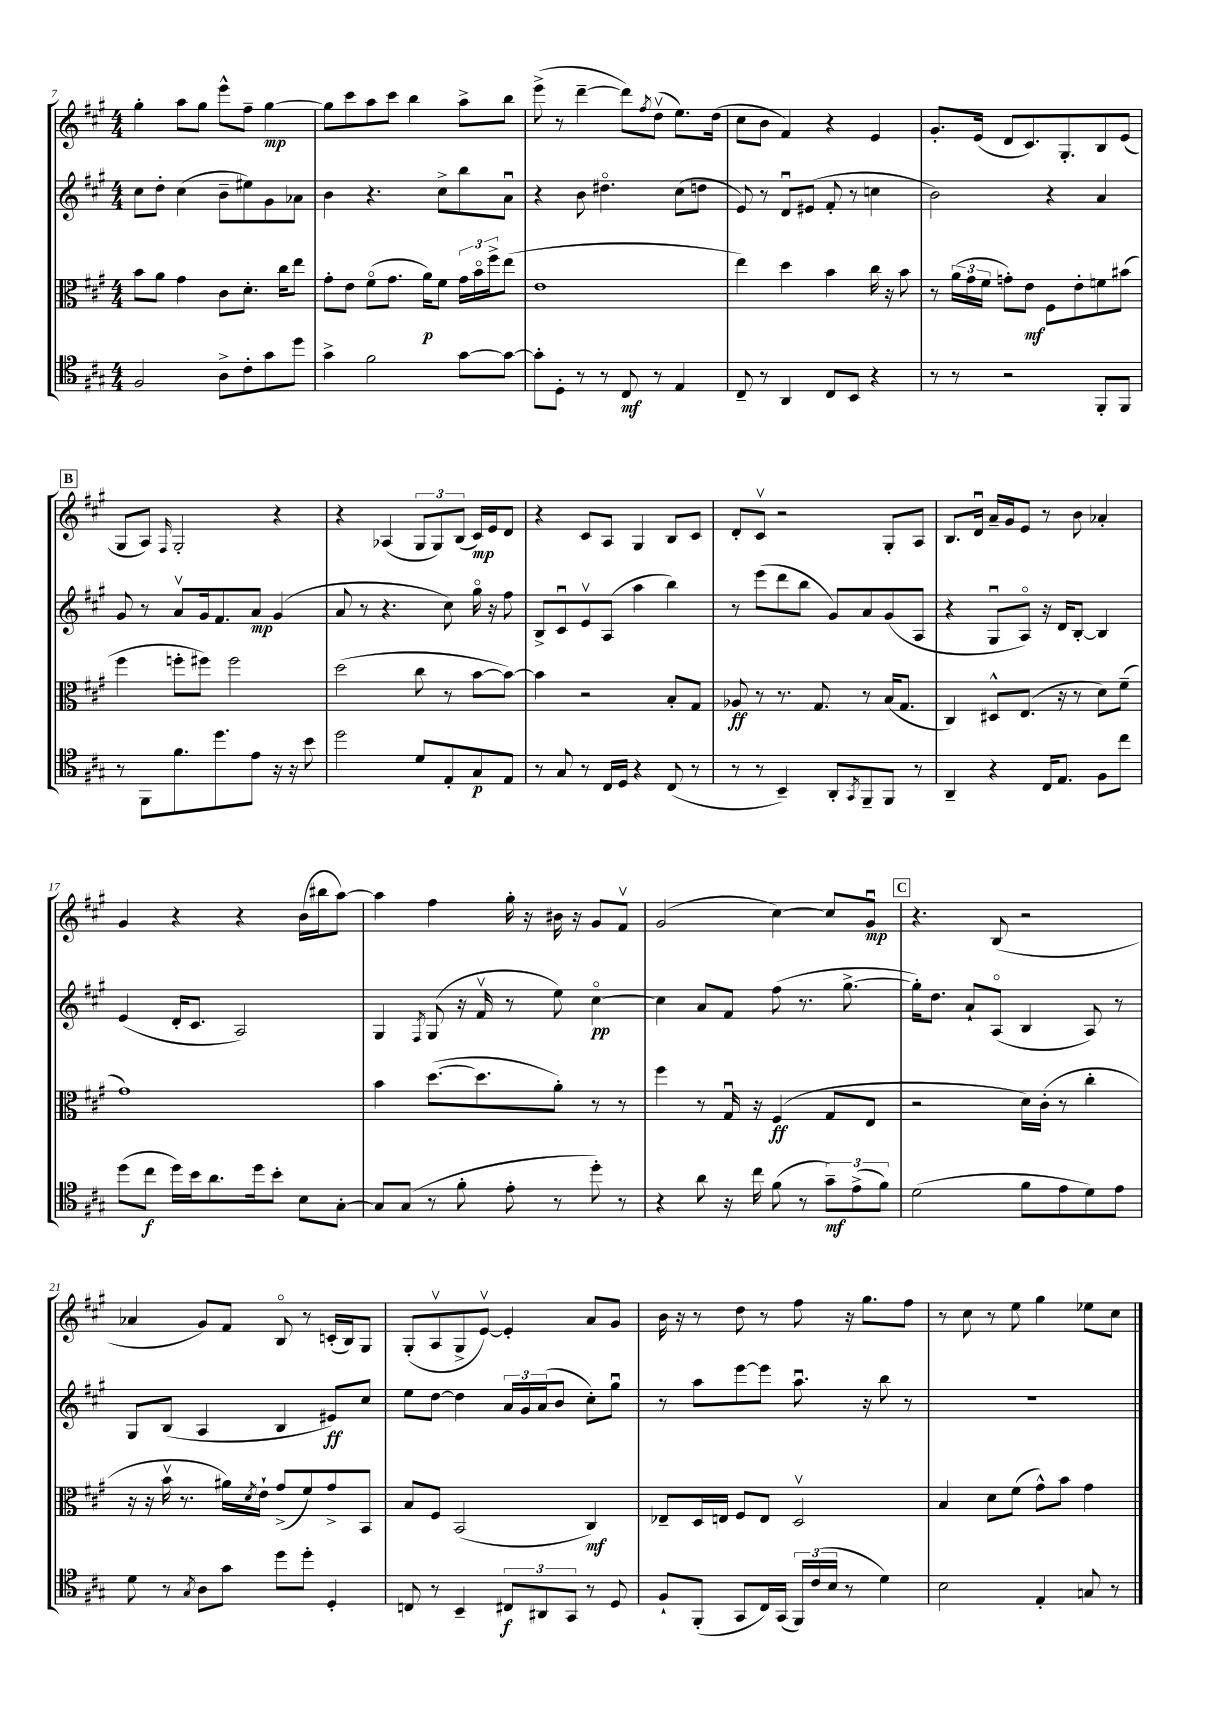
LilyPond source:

<<
\new StaffGroup <<
\new Staff = "s0" {
    \clef treble \key a \major \numericTimeSignature \time 4/4
    gis''4-. a''8 gis''8 e'''8-^ fis''8-- gis''4~\mp |
    gis''8 cis'''8 a''8 cis'''8 b''4 a''8-> b''8 |
    e'''8->( r8 d'''4~-- d'''8) \acciaccatura { fis''8 } d''8\upbow( e''8.) d''16( |
    cis''8 b'8 fis'4) r4 e'4 |
    gis'8.-. e'16( d'8 cis'8.) gis8.-. b8 e'8( |
    \mark \markup { \box "B" } gis8 a8) \grace { fis16 } gis2-. r4 |
    r4 aes4( \tuplet 3/2 { gis8 gis8) b8( } cis'16\mp) e'16 d'8 |
    r4 cis'8 a8 gis4 b8 cis'8 |
    d'8-. cis'8\upbow r2 gis8-. a8 |
    b8. d'16\downbow a'16-- gis'16 e'8 r8 b'8 aes'4-. |
    gis'4 r4 r4 b'16( bis''16 a''8~) |
    a''4 fis''4 gis''16-. r16 bis'16 r16 gis'8 fis'8\upbow |
    gis'2( cis''4~) cis''8 gis'8\downbow\mp |
    \mark \markup { \box "C" } r4. b8( r2 |
    aes'4 gis'8) fis'8 b8\flageolet r8 c'16-.( b16) gis8 |
    gis8-.( a8\upbow gis8-> e'8~\upbow) e'4-. a'8 gis'8 |
    b'16 r16 r8 d''8 r8 fis''8 r16 gis''8. fis''8 |
    r8 cis''8 r8 e''8 gis''4 ees''8 cis''8 \bar "|." |
}
\new Staff = "s1" {
    \clef treble \key a \major \numericTimeSignature \time 4/4
    cis''8 d''8-. cis''4( b'8-- eis''8) gis'8 aes'8 |
    b'4 r4. cis''8-> b''8 a'8\downbow |
    r4 b'8 dis''4.\flageolet cis''8( d''8 |
    e'8) r8 d'8\downbow eis'8( fis'8-. r8 c''4 |
    b'2) r4 a'4 |
    \mark \markup { \box "B" } gis'8 r8 a'8\upbow gis'16 fis'8. a'8\mp gis'4( |
    a'8 r8 r4. cis''8) gis''16\flageolet r16 fis''8 |
    b8-> cis'8\downbow e'8\upbow a8( a''4 b''4) |
    r8 e'''8( d'''8 b''8 gis'8) a'8 gis'8( a8 |
    r4 gis8\downbow a8\flageolet) r16 d'16 b8~-. b4 |
    e'4( d'16-. cis'8. a2) |
    gis4 \acciaccatura { fis8 } gis8( r16 fis'16\upbow r8 e''8) cis''4~\flageolet\pp |
    cis''4 a'8 fis'8 fis''8( r8. gis''8.~-> |
    \mark \markup { \box "C" } gis''16-.) d''8. a'8-! a8\flageolet( b4 a8) r8 |
    gis8 b8( a4 b4 eis'8\ff) cis''8 |
    e''8 d''8~ d''4 \tuplet 3/2 { a'16 gis'16 a'16( } b'8 cis''8-.) gis''8\downbow |
    r8 a''8 e'''8~ e'''8 a''8.\downbow r16 b''8 r8 |
    R1 \bar "|." |
}
\new Staff = "s2" {
    \clef alto \key a \major \numericTimeSignature \time 4/4
    b'8 a'8 gis'4 cis'8 d'8.-. cis''16 e''8 |
    gis'8-. e'8 fis'8\flageolet( gis'8. a'16\p) fis'8 \tuplet 3/2 { gis'16 b'16\flageolet fis''16-> } e''8( |
    e'1 |
    e''4) d''4 b'4 cis''16 r16 b'8 |
    r8 \tuplet 3/2 { a'16( gis'16 fis'16 } g'8-.) e'8\mf fis8 e'8-. f'8 bis'8( |
    \mark \markup { \box "B" } fis''4 f''8-. fis''8) fis''2 |
    d''2( cis''8 r8 b'8~ b'8~) |
    b'4 r2 b8-. gis8 |
    aes8\ff r8 r8. gis8. r8 b16( gis8. |
    cis4) dis8-^ e8.( r16 r8 d'8) fis'8--( |
    gis'1) |
    b'4 d''8.~( d''8. a'8-.) r8 r8 |
    fis''4 r8 gis16\downbow r16 fis4\ff( gis8 e8 |
    \mark \markup { \box "C" } r2 d'16) cis'16-.( r8 cis''4-. |
    r16 r16 b'16\upbow r8. ais'16) \acciaccatura { d'8 } e'16-! gis'8->( fis'8) gis'8-> b,8 |
    b8 fis8 b,2( cis4\mf) |
    ees8-- d16 e16 fis8 e8 d2\upbow |
    b4 d'8 fis'8( gis'8-^) b'8 gis'4 \bar "|." |
}
\new Staff = "s3" {
    \clef tenor \key a \major \numericTimeSignature \time 4/4
    fis2 a8-> cis'8-. gis'8 d''8 |
    gis'4-> fis'2 gis'8~ gis'8~ |
    gis'8-. d8-. r8 r8 cis8\mf r8 e4 |
    cis8-- r8 a,4 cis8 b,8 r4 |
    r8 r8 r2 fis,8-. fis,8 |
    \mark \markup { \box "B" } r8 fis,8 fis'8. d''8. e'8 r16 r16 b'8 |
    d''2 d'8 e8-. gis8\p e8 |
    r8 gis8 r8 cis16 d16 r4 cis8( r8 |
    r8 r8 b,4--) a,8-. \acciaccatura { gis,8 } fis,8-- fis,8 r8 |
    a,4-- r4 cis16 e8. fis8 cis''8 |
    d''8( cis''8\f d''16) b'16 a'8. d''16 b'8-. b8 gis8~-. |
    gis8 gis8( r8 fis'8-. e'8-. r8 d''8-.) r8 |
    r4 a'8 r16 cis''16 fis'8( r8 \tuplet 3/2 { gis'8--\mf) e'8->( fis'8) } |
    \mark \markup { \box "C" } d'2( fis'8 e'8 d'8) e'8 |
    d'8 r8 \acciaccatura { gis8 } a8 gis'8 d''8 d''8-. d4-. |
    c8 r8 b,4-- \tuplet 3/2 { cis8\f ais,8 gis,8 } r8 d8 |
    fis8-! fis,8-.( gis,8 cis16) gis,16( \tuplet 3/2 { fis,16) cis'16( b16 } r8 d'4) |
    b2 e4-. g8 r8 \bar "|." |
}
>>
>>
\layout { \context { \Score currentBarNumber = #7 } }
